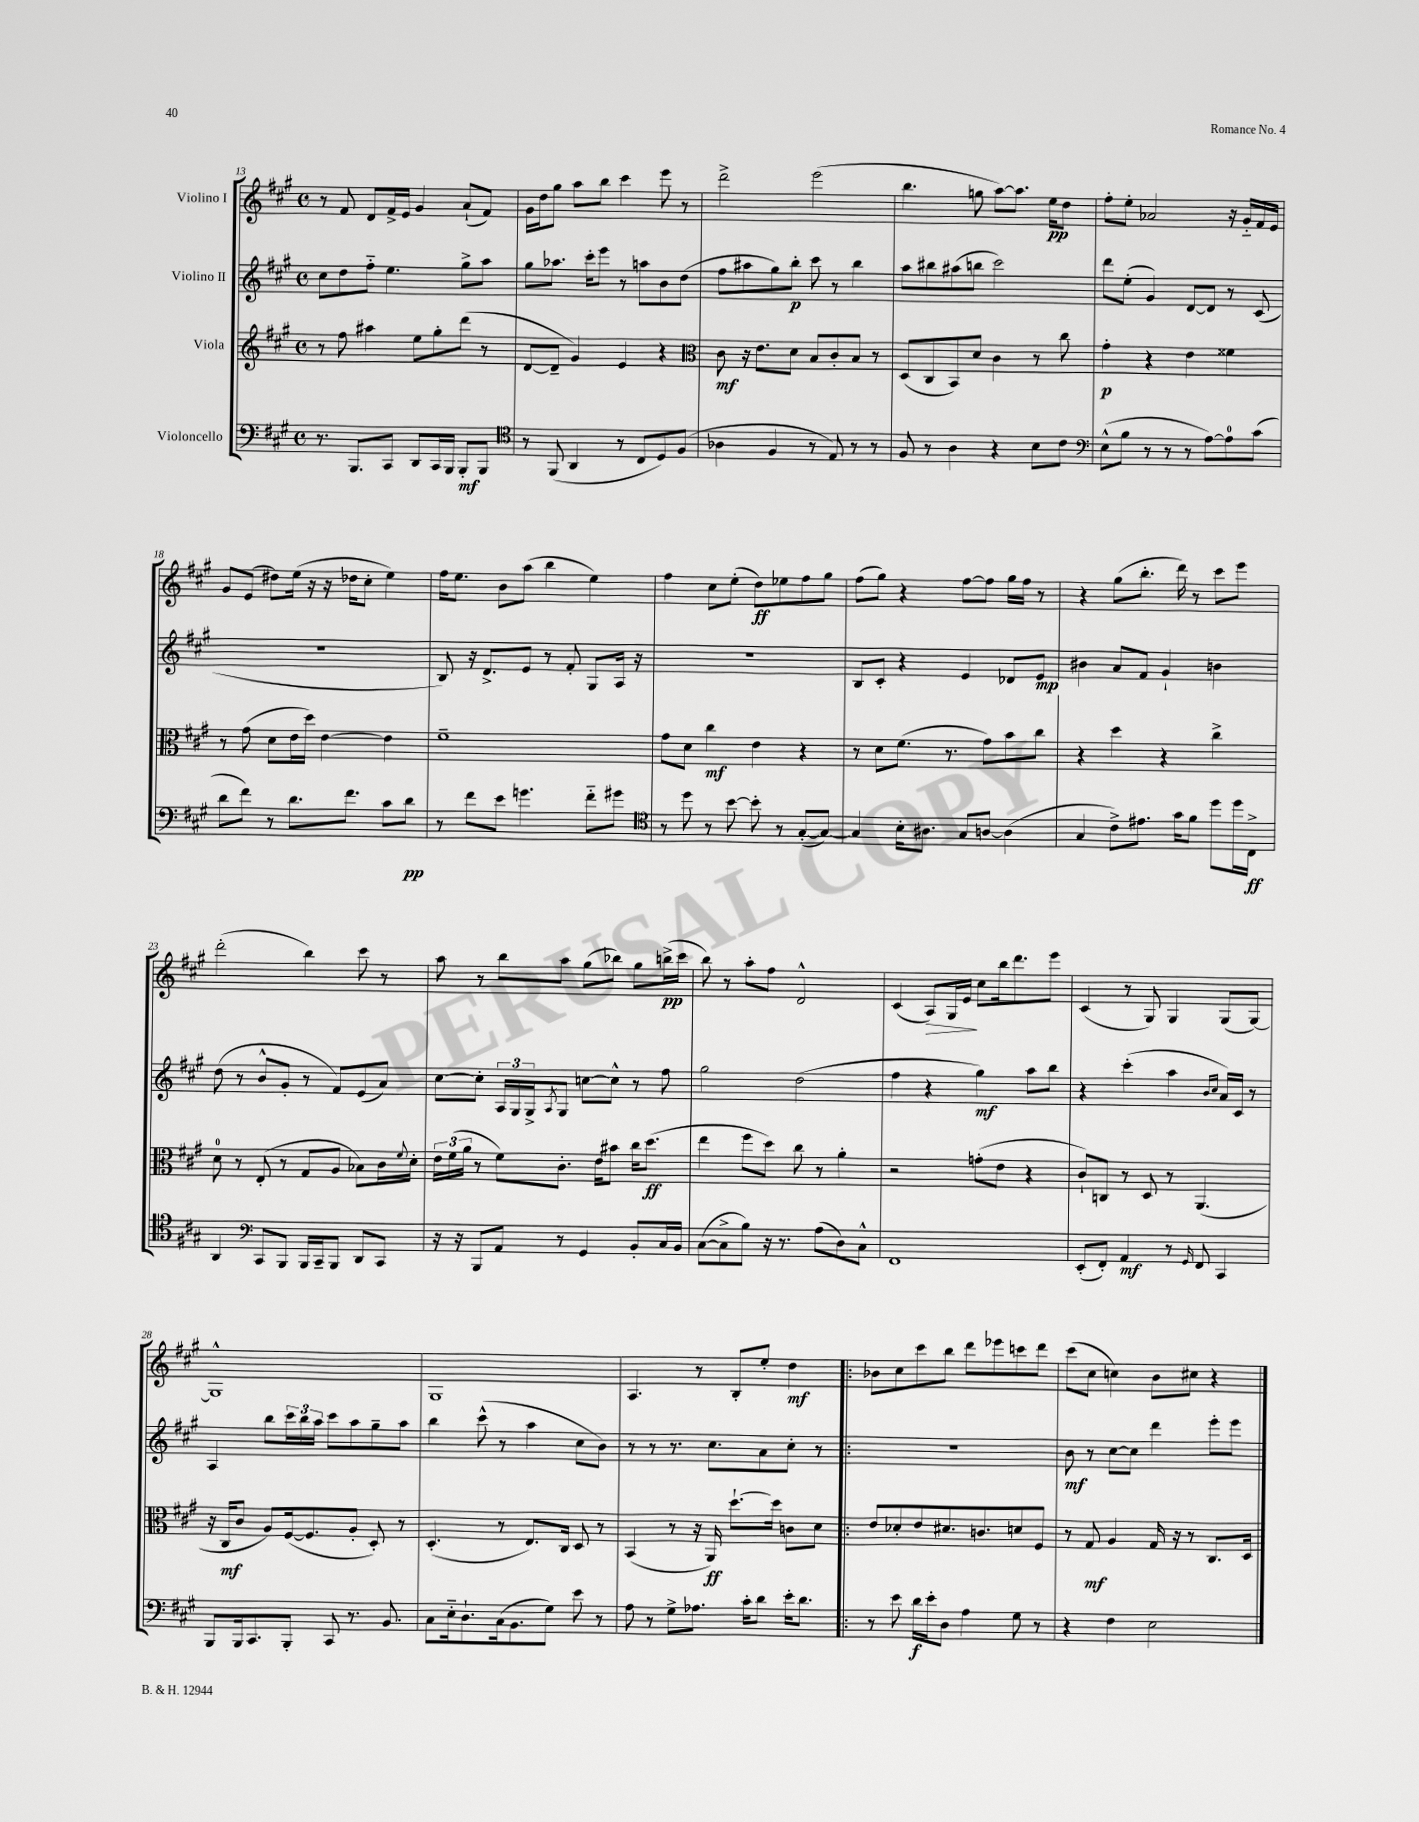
<<
\new StaffGroup <<
\new Staff = "s0" \with { instrumentName = "Violino I" } {
    \clef treble \key a \major \defaultTimeSignature \time 4/4
    r8 fis'8 d'8 fis'16-> e'16 gis'4 a'8-!( fis'8) |
    gis'16 d''16 gis''8 a''8 b''8 cis'''4 e'''8 r8 |
    d'''2-> e'''2( |
    b''4. g''8 a''8~) a''8. e''16\pp d''8 |
    fis''8-. e''8-. aes'2 r16 gis'16-_ fis'16 e'16 |
    gis'8 e'8( dis''8) e''16( r16 r16 des''16 cis''8-. e''4) |
    fis''16 e''8. b'8 a''8( b''4 e''4) |
    fis''4 cis''8 e''8-.( d''8\ff) ees''8 fis''8 gis''8 |
    fis''8( gis''8) r4 fis''8~ fis''8 gis''16 fis''16 r8 |
    r4 gis''8( b''8.-. d'''16) r8 cis'''8 e'''8 |
    d'''2-.( b''4) cis'''8 r8 |
    a''8 r8 b''8 a''8 gis''8( bes''8) gis''8 b''16->\pp( cis'''16 |
    b''8) r8 a''8-. fis''8 d'2-^ |
    cis'4( a8\>) gis16 e'16\! cis''8 b''16 d'''8. e'''8 |
    cis'4( r8 gis8) gis4 gis8( gis8~) |
    gis1-^ |
    gis1 |
    a4. r8 b8-. e''8-. d''4\mf |
    \bar ".|:" bes'8 cis''8 cis'''8 b''8 d'''8 ees'''8 c'''8 d'''8 |
    cis'''8( cis''8 c''4) b'8 cis''8 r4 \bar "|." |
}
\new Staff = "s1" \with { instrumentName = "Violino II" } {
    \clef treble \key a \major \defaultTimeSignature \time 4/4
    cis''8 d''8 fis''8-_ e''4. gis''8-> a''8 |
    gis''8 aes''8. cis'''16-. e'''8 r8 a''8 b'8 d''8( |
    fis''8 ais''8 gis''8) b''8-.\p cis'''8 r8 b''4 |
    a''8 bis''8 ais''8( b''8 cis'''2) |
    d'''8 e''8-.( gis'4) d'8~ d'8 r8 cis'8( |
    R1 |
    b8) r16 d'8.-> e'8 r8 fis'8-. gis8 a16 r16 |
    r1 |
    b8 cis'8-. r4 e'4 des'8 e'8\mp |
    bis'4 a'8 fis'8 gis'4-! b'4 |
    d''8( r8 b'8-^ gis'8-. r8 fis'8) e'8( a'8) |
    cis''8~ cis''8-. \tuplet 3/2 { a16 gis16 gis16-> } \acciaccatura { a8 } gis8 c''8~ c''8-^ r8 fis''8 |
    gis''2 d''2( |
    fis''4 r4 gis''4\mf) a''8 b''8 |
    r4 cis'''4-.( a''4 \grace { b'16 cis''16 } a'16) cis'16 r8 |
    a4 b''8 \tuplet 3/2 { cis'''16 b''16 a''16 } cis'''8 a''8 gis''8-- a''8 |
    b''4 cis'''8-^( r8 a''4 cis''8 b'8) |
    r8 r8 r8. cis''8. a'8 cis''8-. r8 |
    \bar ".|:" r1 |
    b'8\mf r8 cis''8~ cis''8 d'''4 e'''8-. e'''8 \bar "|." |
}
\new Staff = "s2" \with { instrumentName = "Viola" } {
    \clef treble \key a \major \defaultTimeSignature \time 4/4
    r8 fis''8 ais''4 e''8 gis''8-. d'''8( r8 |
    d'8~ d'8-- gis'4) e'4 r4 |
    \clef alto cis'8\mf r16 e'8. d'8 b8 cis'8-. b8 r8 |
    d8( cis8 b,8) d'8 cis'4 r8 cis''8 |
    gis'4-.\p r4 e'4 fisis'4 |
    r8 gis'8( d'8 e'16 d''16) e'4~ e'4 |
    fis'1-- |
    gis'8 d'8 cis''4\mf e'4 r4 |
    r8 d'8 fis'8.( r8. gis'8) b'8 cis''8 |
    r4 d''4 r4 cis''4-> |
    d'8-0 r8 e8-.( r8 gis8 a8 bes8) cis'16 \appoggiatura { fis'8 } d'16-. |
    \tuplet 3/2 { e'16 fis'16( a'16 } r8 fis'8) cis'8.-. e'16 bis'8 cis''16 d''8.\ff( |
    e''4 fis''8 d''8) cis''8 r8 a'4-. |
    r2 g'8-.( e'8 r4 |
    cis'8-!) c8 r8 d8 r8 a,4.( |
    r16 cis16\mf cis'8 a8) fis16~( fis8. a8-. d8-.) r8 |
    d4.-.( r8 e8.) cis16 d8 r8 |
    b,4( r8 r16 a,16\ff) d''8.~-! d''16 c'8 d'8 |
    \bar ".|:" e'8 des'8-. e'8 dis'8. c'8. d'8 fis8 |
    r8 gis8\mf a4 gis16 r16 r8 cis8. d16 \bar "|." |
}
\new Staff = "s3" \with { instrumentName = "Violoncello" } {
    \clef bass \key a \major \defaultTimeSignature \time 4/4
    r8. b,,8. cis,8 d,8 cis,16 b,,16 b,,8-.\mf b,,8 |
    \clef tenor r8 fis,8( a,4 r8 cis8 d8) fis8( |
    aes4 fis4 r8 e8) r8 r8 |
    fis8 r8 a4 r4 b8 cis'8 |
    \clef bass e8-^( b8 r8 r8 r8 a8~) a8-0 cis'8( |
    d'8 fis'8) r8 d'8. fis'8. cis'8 d'8\pp |
    r8 fis'8 e'8 g'4. fis'8-_ gis'8 |
    \clef tenor r8 d''8 r8 b'8~ b'8-. r8 gis8~-.( gis8~) |
    gis4 b16-. ais8. gis8 a8~ a4( |
    gis4 cis'8->) eis'8. gis'16 fis'8 d''8 d''16 cis16->\ff |
    a,4 \clef bass cis,8 b,,8 b,,16 cis,16-- b,,8 d,8 cis,8 |
    r16 r16 b,,8 a,8 r8 gis,4 b,8-. cis16 b,16 |
    cis8~( cis8-> b8) r16 r8. a8( d8) cis8-^ |
    fis,1 |
    e,8-.( fis,8-.) a,4\mf r8 \grace { gis,16 } fis,8 cis,4 |
    b,,8 b,,16 cis,8. b,,8-. cis,8 r8. b,8. |
    cis8 e16-_ d8.-! cis16( b,8. gis8) e'8 r8 |
    a8 r8 gis8-> aes8. cis'16-. d'8 e'16-. d'8. |
    \bar ".|:" r8 e'8 d'16\f e'16-. d8 a4 gis8 r8 |
    r4 fis4 e2 \bar "|." |
}
>>
>>
\layout { \context { \Score currentBarNumber = #13 } }
